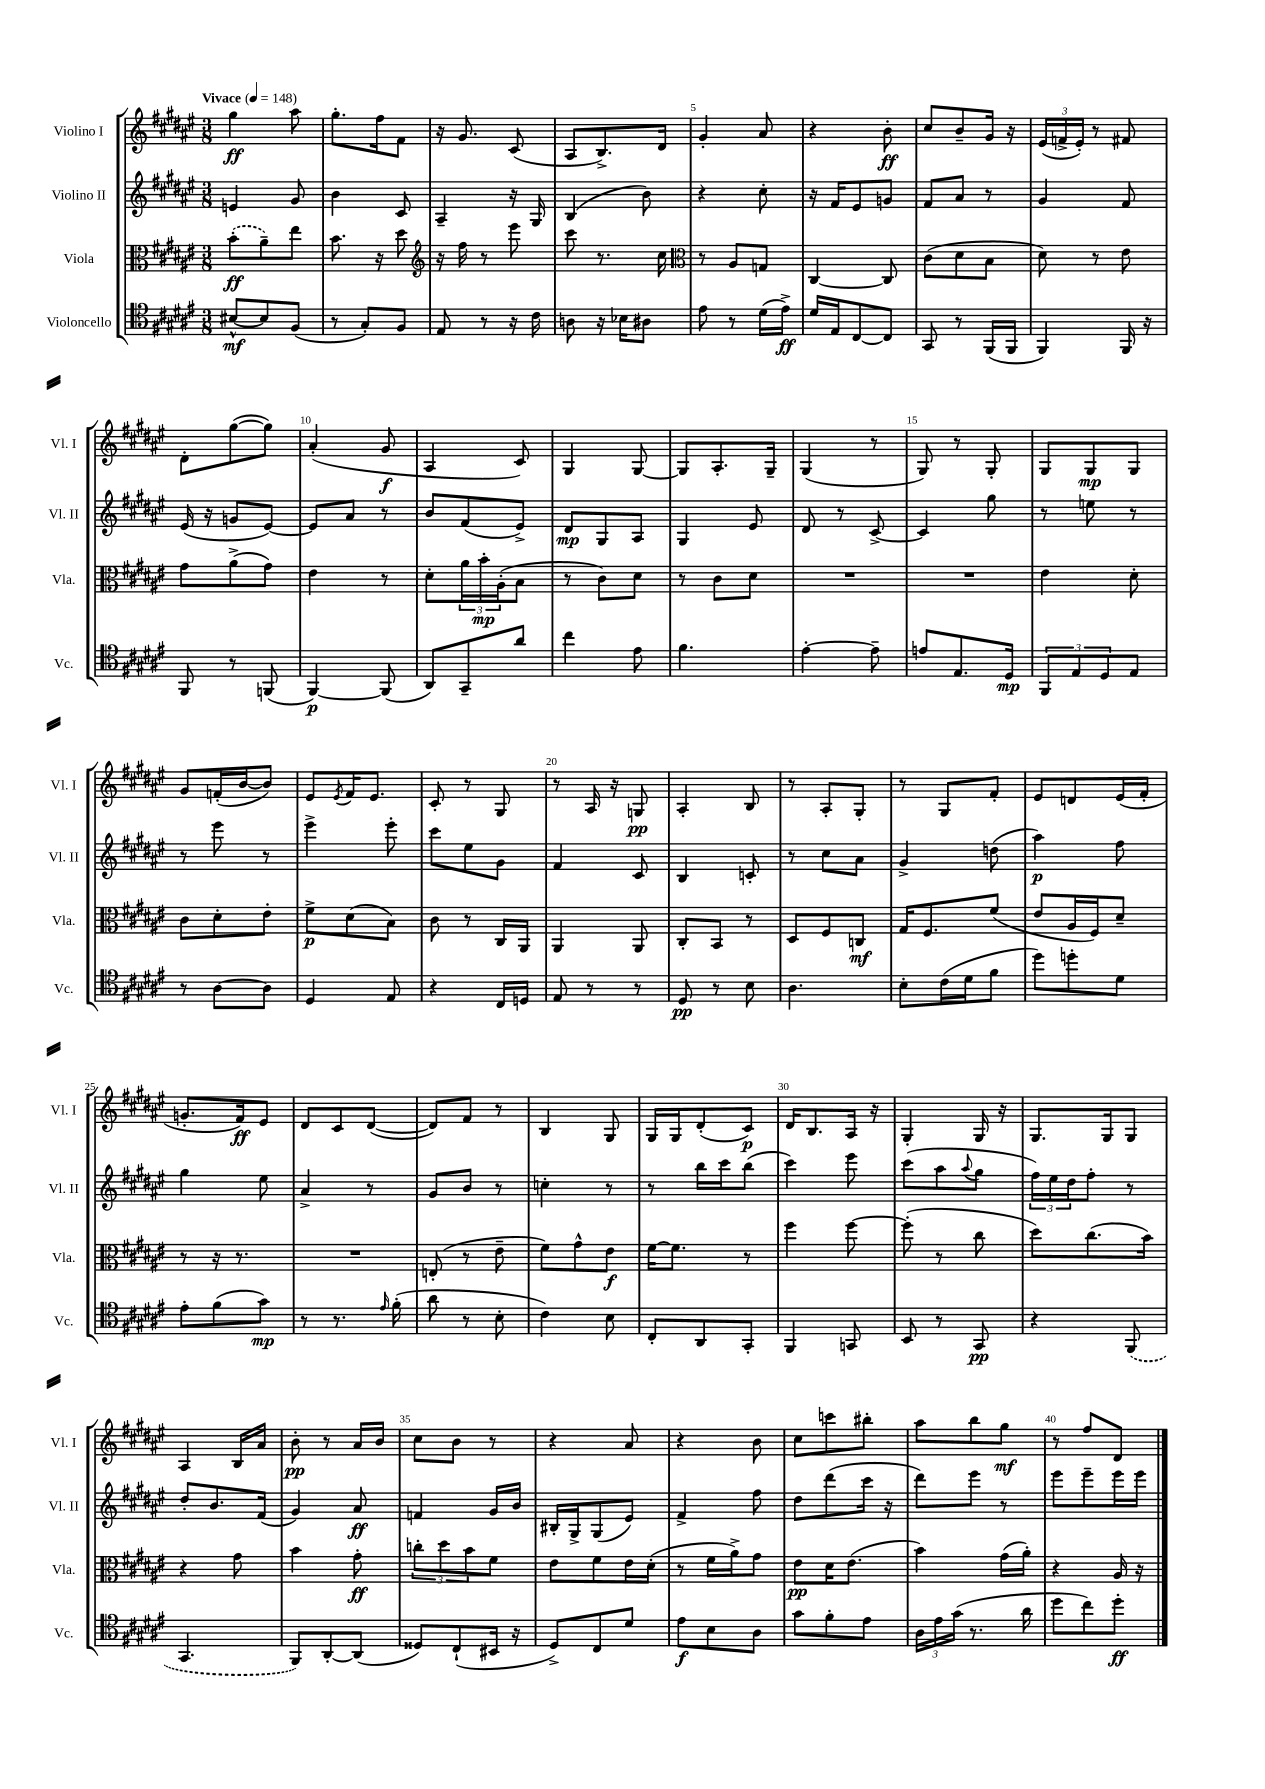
<<
\new StaffGroup <<
\new Staff = "s0" \with { instrumentName = "Violino I" shortInstrumentName = "Vl. I" } {
    \clef treble \key fis \major \numericTimeSignature \time 3/8 \tempo "Vivace" 4 = 148
    gis''4\ff ais''8 |
    gis''8.-. fis''16 fis'8 |
    r16 gis'8. cis'8( |
    ais8 b8.->) dis'16 |
    gis'4-. ais'8 |
    r4 b'8-.\ff |
    cis''8 b'8-- gis'16 r16 |
    \tuplet 3/2 { eis'16( f'16-> eis'16-.) } r8 fis'8 |
    dis'8-. gis''8~( gis''8) |
    ais'4-.( gis'8\f |
    ais4 cis'8) |
    gis4 gis8~ |
    gis8 ais8.-. gis16-- |
    gis4( r8 |
    gis8) r8 gis8-. |
    gis8 gis8\mp gis8 |
    gis'8 f'16-.( b'16~ b'8) |
    eis'8 \acciaccatura { eis'8 } fis'16 eis'8. |
    cis'8-. r8 gis8 |
    r8 ais16 r16 g8\pp |
    ais4-. b8 |
    r8 ais8-. gis8-. |
    r8 gis8 fis'8-. |
    eis'8 d'8 eis'16( fis'16-. |
    g'8.-. fis'16\ff) eis'8 |
    dis'8 cis'8 dis'8~( |
    dis'8) fis'8 r8 |
    b4 gis8 |
    gis16 gis16 dis'8-.( cis'8\p) |
    dis'16 b8. ais16 r16 |
    gis4-. gis16 r16 |
    gis8. gis16 gis8 |
    ais4 b16 ais'16 |
    b'8-.\pp r8 ais'16 b'16 |
    cis''8 b'8 r8 |
    r4 ais'8 |
    r4 b'8 |
    cis''8 c'''8 bis''8-. |
    ais''8 b''8 gis''8\mf |
    r8 fis''8 dis'8 \bar "|." |
}
\new Staff = "s1" \with { instrumentName = "Violino II" shortInstrumentName = "Vl. II" } {
    \clef treble \key fis \major \numericTimeSignature \time 3/8
    e'4 gis'8 |
    b'4 cis'8 |
    ais4-- r16 gis16 |
    b4( b'8) |
    r4 cis''8-. |
    r16 fis'16 eis'8 g'8 |
    fis'8 ais'8 r8 |
    gis'4 fis'8 |
    eis'16( r16 g'8 eis'8~) |
    eis'8 ais'8 r8 |
    b'8 fis'8( eis'8->) |
    dis'8\mp gis8 ais8 |
    gis4 eis'8 |
    dis'8 r8 cis'8~-> |
    cis'4 gis''8 |
    r8 e''8 r8 |
    r8 eis'''8 r8 |
    eis'''4-> eis'''8-. |
    cis'''8 eis''8 gis'8 |
    fis'4 cis'8 |
    b4 c'8-. |
    r8 cis''8 ais'8 |
    gis'4-> d''8( |
    ais''4\p) fis''8 |
    gis''4 eis''8 |
    ais'4-> r8 |
    gis'8 b'8 r8 |
    c''4-. r8 |
    r8 b''16 cis'''16 b''8( |
    cis'''4) eis'''8 |
    cis'''8( ais''8 \appoggiatura { ais''8 } gis''8 |
    \tuplet 3/2 { fis''16) eis''16 dis''16 } fis''8-. r8 |
    dis''8-. b'8. fis'16( |
    gis'4) ais'8\ff |
    f'4 gis'16 b'16 |
    bis16-. gis16-> gis8( eis'8) |
    fis'4-> fis''8 |
    dis''8 dis'''8( cis'''16 r16 |
    dis'''8) eis'''8 r8 |
    eis'''8 eis'''8-- eis'''16 eis'''16 \bar "|." |
}
\new Staff = "s2" \with { instrumentName = "Viola" shortInstrumentName = "Vla." } {
    \clef alto \key fis \major \numericTimeSignature \time 3/8
    \once \slurDashed b'8-.\ff( ais'8--) eis''8 |
    b'8. r16 dis''8 |
    \clef treble r16 fis''16 r8 eis'''8 |
    cis'''8 r8. cis''16 |
    \clef alto r8 ais8 g8 |
    cis4~ cis8 |
    cis'8( dis'8 b8 |
    dis'8) r8 eis'8 |
    gis'8 ais'8->( gis'8) |
    eis'4 r8 |
    dis'8-. \tuplet 3/2 { ais'16 b'16-.\mp ais16-.( } b8 |
    r8 cis'8) dis'8 |
    r8 cis'8 dis'8 |
    R4. |
    R4. |
    eis'4 dis'8-. |
    cis'8 dis'8-. eis'8-. |
    fis'8->\p dis'8( b8) |
    cis'8 r8 cis16 ais,16 |
    ais,4 ais,8 |
    cis8-. b,8 r8 |
    dis8 fis8 c8\mf |
    gis16 fis8. fis'8( |
    eis'8 ais16 fis16) dis'8-- |
    r8 r16 r8. |
    R4. |
    e8-.( r8 eis'8-- |
    fis'8) gis'8-^ eis'8\f |
    fis'16~ fis'8. r8 |
    fis''4 fis''8~ |
    fis''8-.( r8 cis''8 |
    dis''8) cis''8.( b'16) |
    r4 gis'8 |
    b'4 gis'8-.\ff |
    \tuplet 3/2 { c''8-. dis''8 b'8 } fis'8 |
    eis'8 fis'8 eis'16 dis'16-.( |
    r8 fis'16 ais'16->) gis'8 |
    eis'8\pp dis'16 eis'8.( |
    b'4) gis'16( ais'16-.) |
    r4 ais16 r16 \bar "|." |
}
\new Staff = "s3" \with { instrumentName = "Violoncello" shortInstrumentName = "Vc." } {
    \clef tenor \key fis \major \numericTimeSignature \time 3/8
    bis8~-^\mf bis8 fis8( |
    r8 gis8-.) fis8 |
    eis8 r8 r16 cis'16 |
    a8 r16 bes16 ais8 |
    eis'8 r8 dis'16( eis'16->\ff) |
    dis'16 eis16 cis8~ cis8 |
    gis,8 r8 fis,16( fis,16 |
    fis,4) fis,16 r16 |
    fis,8 r8 f,8( |
    fis,4~\p) fis,8( |
    ais,8) gis,8-- ais'8 |
    cis''4 eis'8 |
    fis'4. |
    eis'4~-. eis'8-- |
    e'8 eis8. dis16\mp |
    \tuplet 3/2 { fis,8 eis8 dis8 } eis8 |
    r8 ais8~ ais8 |
    dis4 eis8 |
    r4 cis16 d16 |
    eis8 r8 r8 |
    dis8\pp r8 b8 |
    ais4. |
    b8-. cis'16( dis'16 fis'8 |
    dis''8) d''8-. dis'8 |
    eis'8-. fis'8( gis'8\mp) |
    r8 r8. \grace { eis'16 } fis'16-.( |
    ais'8 r8 b8-. |
    cis'4) b8 |
    cis8-. ais,8 gis,8-. |
    fis,4 g,8 |
    b,8 r8 gis,8\pp |
    r4 \once \slurDashed fis,8( |
    gis,4. |
    fis,8) ais,8~-. ais,8( |
    disis8) cis8-!( bis,16 r16 |
    dis8->) cis8 dis'8 |
    eis'8\f b8 ais8 |
    gis'8 fis'8-. eis'8 |
    \tuplet 3/2 { ais16 eis'16 gis'16( } r8. ais'16 |
    dis''8 cis''8) dis''8-.\ff \bar "|." |
}
>>
>>
\layout { \context { \Score \override BarNumber.break-visibility = ##(#f #t #t) barNumberVisibility = #(every-nth-bar-number-visible 5) } }
